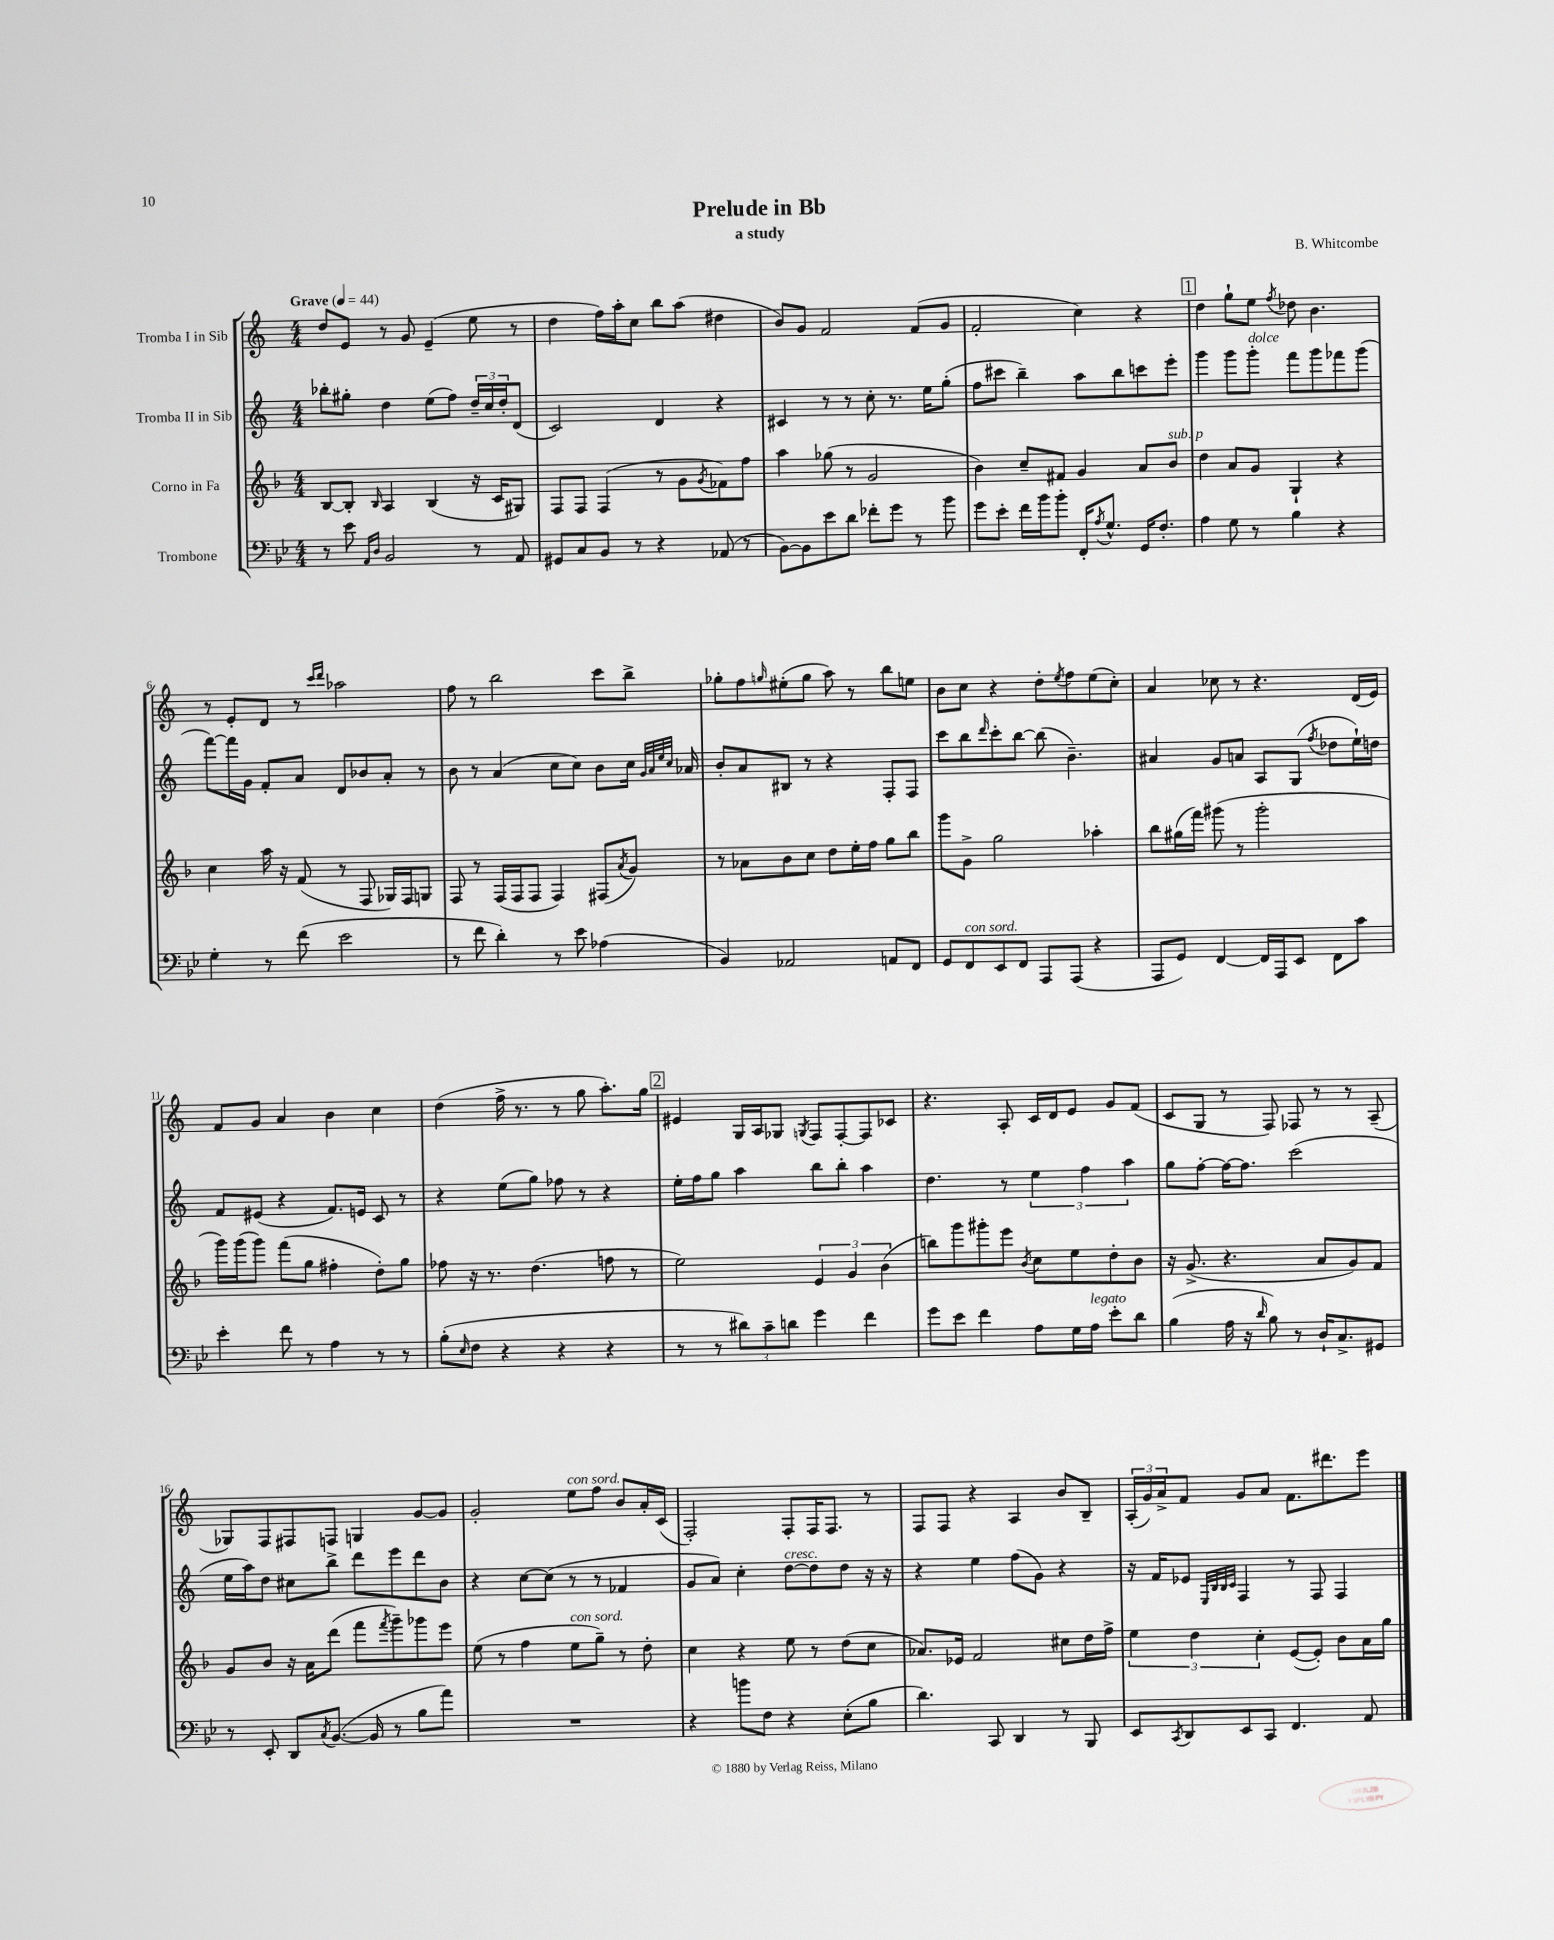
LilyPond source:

\header { title = "Prelude in Bb" composer = "B. Whitcombe" subtitle = "a study" }
<<
\new StaffGroup <<
\new Staff = "s0" \with { instrumentName = "Tromba I in Sib" } {
    \clef treble \key c \major \numericTimeSignature \time 4/4 \tempo "Grave" 4 = 44
    d''8 e'8 r8 g'8 e'4--( e''8 r8 |
    d''4 f''16) a''16-. c''8 b''8 a''8( dis''4 |
    b'8) g'8 f'2 f'8( g'8 |
    f'2-. c''4) r4 |
    \mark \markup { \box "1" } d''4 g''8-! e''8 \acciaccatura { f''8 } des''8 b'4. |
    r8 e'8-. d'8 r8 \grace { c'''16 d'''16 } aes''2 |
    f''8 r8 b''2 c'''8 b''8-> |
    ges''8-. f''8 \grace { g''16 } eis''8-.( g''8 a''8) r8 b''8 e''8 |
    b'8 c''8 r4 d''8-. \acciaccatura { e''8 } f''8 e''8( c''8-.) |
    a'4 ces''8 r8 r4. d'16( e'16) |
    f'8 g'8 a'4 b'4 c''4 |
    d''4( f''16-> r8. r8 g''8 a''8.-.) g''16 |
    \mark \markup { \box "2" } eis'4 g16 a16 ges8 \acciaccatura { g8 } f8 f8~-. f8 ces'8 |
    r4. a8-. c'16 d'16 e'8 g'8 f'8( |
    c'8 g8 r8 f8) fes8 r8 r8 a8--( |
    ges8) f8 fis8 f8 g4 g'8~ g'8 |
    g'2-. e''8^\markup { \italic "con sord." } f''8 b'8 a'16-. c'16( |
    f2-.) f8-. f16 f8. r8 |
    f8 f8 r4 a4 b'8 b8-- |
    \tuplet 3/2 { a16-.( g'16) a'16-> } f'8 g'8 a'8 f'8. dis'''8. e'''8 \bar "|." |
}
\new Staff = "s1" \with { instrumentName = "Tromba II in Sib" } {
    \clef treble \key c \major \numericTimeSignature \time 4/4
    bes''8-. gis''8-. d''4 e''8( f''8) \tuplet 3/2 { d''16-- c''16 d''16-. } d'8( |
    c'2) d'4 r4 |
    cis'4 r8 r8 c''8-. r8. e''16 g''8-.( |
    f''8 cis'''8 b''4--) a''8 b''8 c'''8 e'''8-. |
    \mark \markup { \box "1" } g'''4 g'''8 g'''8-.^\markup { \italic "dolce" } f'''8 g'''8 fes'''8 g'''8( |
    f'''8~) f'''16 g'16 f'8-. a'8 d'8 bes'8 a'8-. r8 |
    b'8 r8 a'4( c''8 c''8) b'8 c''16 \grace { g'32 a'32 e''32 c''32 } aes'16 |
    b'8-. a'8 bis8 r8 r4 f8-. f8 |
    c'''8 b''8 \grace { d'''16 } c'''8-. b''8~ b''8( b'4.--) |
    ais'4 g'8 a'8 a8 g8( \acciaccatura { f''8 } des''8 e''16-!) d''16 |
    f'8 eis'8( r4 f'8.) e'16 c'8 r8 |
    r4 e''8( g''8) fes''8 r8 r4 |
    \mark \markup { \box "2" } e''16-. f''16 g''8 a''4 b''8 b''8-. a''4 |
    d''4. r8 \tuplet 3/2 { e''4 f''4 a''4 } |
    g''8 f''8~-. f''16~ f''8. c'''2( |
    e''16 a''16) d''8 cis''8 b''8-> d'''8 e'''8 d'''8 b'8 |
    r4 c''8~ c''8( r8 r8 fes'4 |
    g'8 a'8) c''4-. d''8~^\markup { \italic "cresc." } d''8 d''8 r16 r16 |
    r4 e''4 f''8( g'8) r4 |
    r16 f'16 ees'8 \grace { e32 b32 b32 c'32 } f4 r8 f8 f4 \bar "|." |
}
\new Staff = "s2" \with { instrumentName = "Corno in Fa" } {
    \clef treble \key f \major \numericTimeSignature \time 4/4
    bes8~ bes8-. \grace { bes16 } a4 bes4( r16 c'16 gis8) |
    f8 f8 f4( r8 g'8 \acciaccatura { g'8 } fes'8) f''8 |
    a''4 ges''8( r8 g'2 |
    bes'4) c''8-- fis'8 g'4 a'8 bes'8^\markup { \italic "sub. p" } |
    \mark \markup { \box "1" } d''4 a'8 g'8 g4-! r4 |
    c''4 a''16 r16 f'8( r8 f8 ges16) f16 g8 |
    f8 r8 f16( f16 f8 f4) fis8( \acciaccatura { a'8 } g'8) |
    r8 aes'8 bes'8 c''8 d''8 e''16-. f''16 g''8 bes''8 |
    g'''8 g'8-> g''2 aes''4-. |
    bes''8 gis''16( f'''16) gis'''8( r8 gis'''2-. |
    g'''16) g'''16( g'''8) f'''8( g''8 fis''4-. d''8-.) g''8 |
    fes''8 r16 r8. d''4.( f''8 r8 |
    \mark \markup { \box "2" } e''2) \tuplet 3/2 { e'4 g'4 bes'4( } |
    b''8) g'''8 gis'''8-. e'''8 \acciaccatura { bes'8 } c''8 e''8 d''8-. bes'8 |
    r16 g'8.->( r4. a'8 g'8) f'8 |
    g'8 bes'8 r16 a'16 d'''8( f'''8 \acciaccatura { f'''8 } g'''8--) ges'''8 e'''8 |
    e''8( r8 f''4 e''8^\markup { \italic "con sord." } g''8--) r8 d''8-. |
    c''4 r4 e''8 r8 d''8( c''8 |
    aes'8.) ees'16 f'2 cis''8 d''16 f''16-> |
    \tuplet 3/2 { e''4 d''4 c''4-. } e'8~( e'8-.) bes'8 a'16 g''16 \bar "|." |
}
\new Staff = "s3" \with { instrumentName = "Trombone" } {
    \clef bass \key bes \major \numericTimeSignature \time 4/4
    r8 ees'8 \grace { a,16 d16 } bes,2 r8 a,8 |
    gis,8 c8 bes,8 r8 r4 aes,8( r8 |
    bes,8~) bes,8 ees'8 d'8 fes'8-. g'8 r8 bes'8 |
    g'8 ees'8-. f'16 bes'16 bes'8-. f,16-. \acciaccatura { a8 } g8.-^ g,16 f8.-. |
    \mark \markup { \box "1" } a4 g8 r8 bes4 r4 |
    g4-. r8 f'8( ees'2 |
    r8 f'8 d'4-.) r8 ees'8 aes4( |
    bes,4) aes,2 a,8 f,8 |
    g,8 f,8^\markup { \italic "con sord." } ees,8 f,8 a,,8 a,,8( r4 |
    a,,8 g,8) f,4~ f,16 a,,16 ees,8 f,8 c'8 |
    ees'4-. f'8 r8 a4 r8 r8 |
    bes8-.( \grace { ees16 } f8 r4 r4 r4 |
    \mark \markup { \box "2" } r8 r8 \tuplet 3/2 { dis'8) c'8-- d'8 } g'4 f'4 |
    g'8 ees'8 f'4 a8 g16 a16^\markup { \italic "legato" } ees'8-. d'8 |
    bes4( a16 r16 \grace { d'16 } bes8) r8 d16-! c8.-> gis,8 |
    r8 ees,8-. d,8 \acciaccatura { c8 } bes,8.~( bes,16 r8 bes8 a'8) |
    R1 |
    r4 b'8 f8 r4 ees8-.( bes8 |
    d'4.) c,8 d,4 r8 bes,,8 |
    ees,8 \acciaccatura { c,8 } d,8 ees,8 c,8 f,4. a,8 \bar "|." |
}
>>
>>
